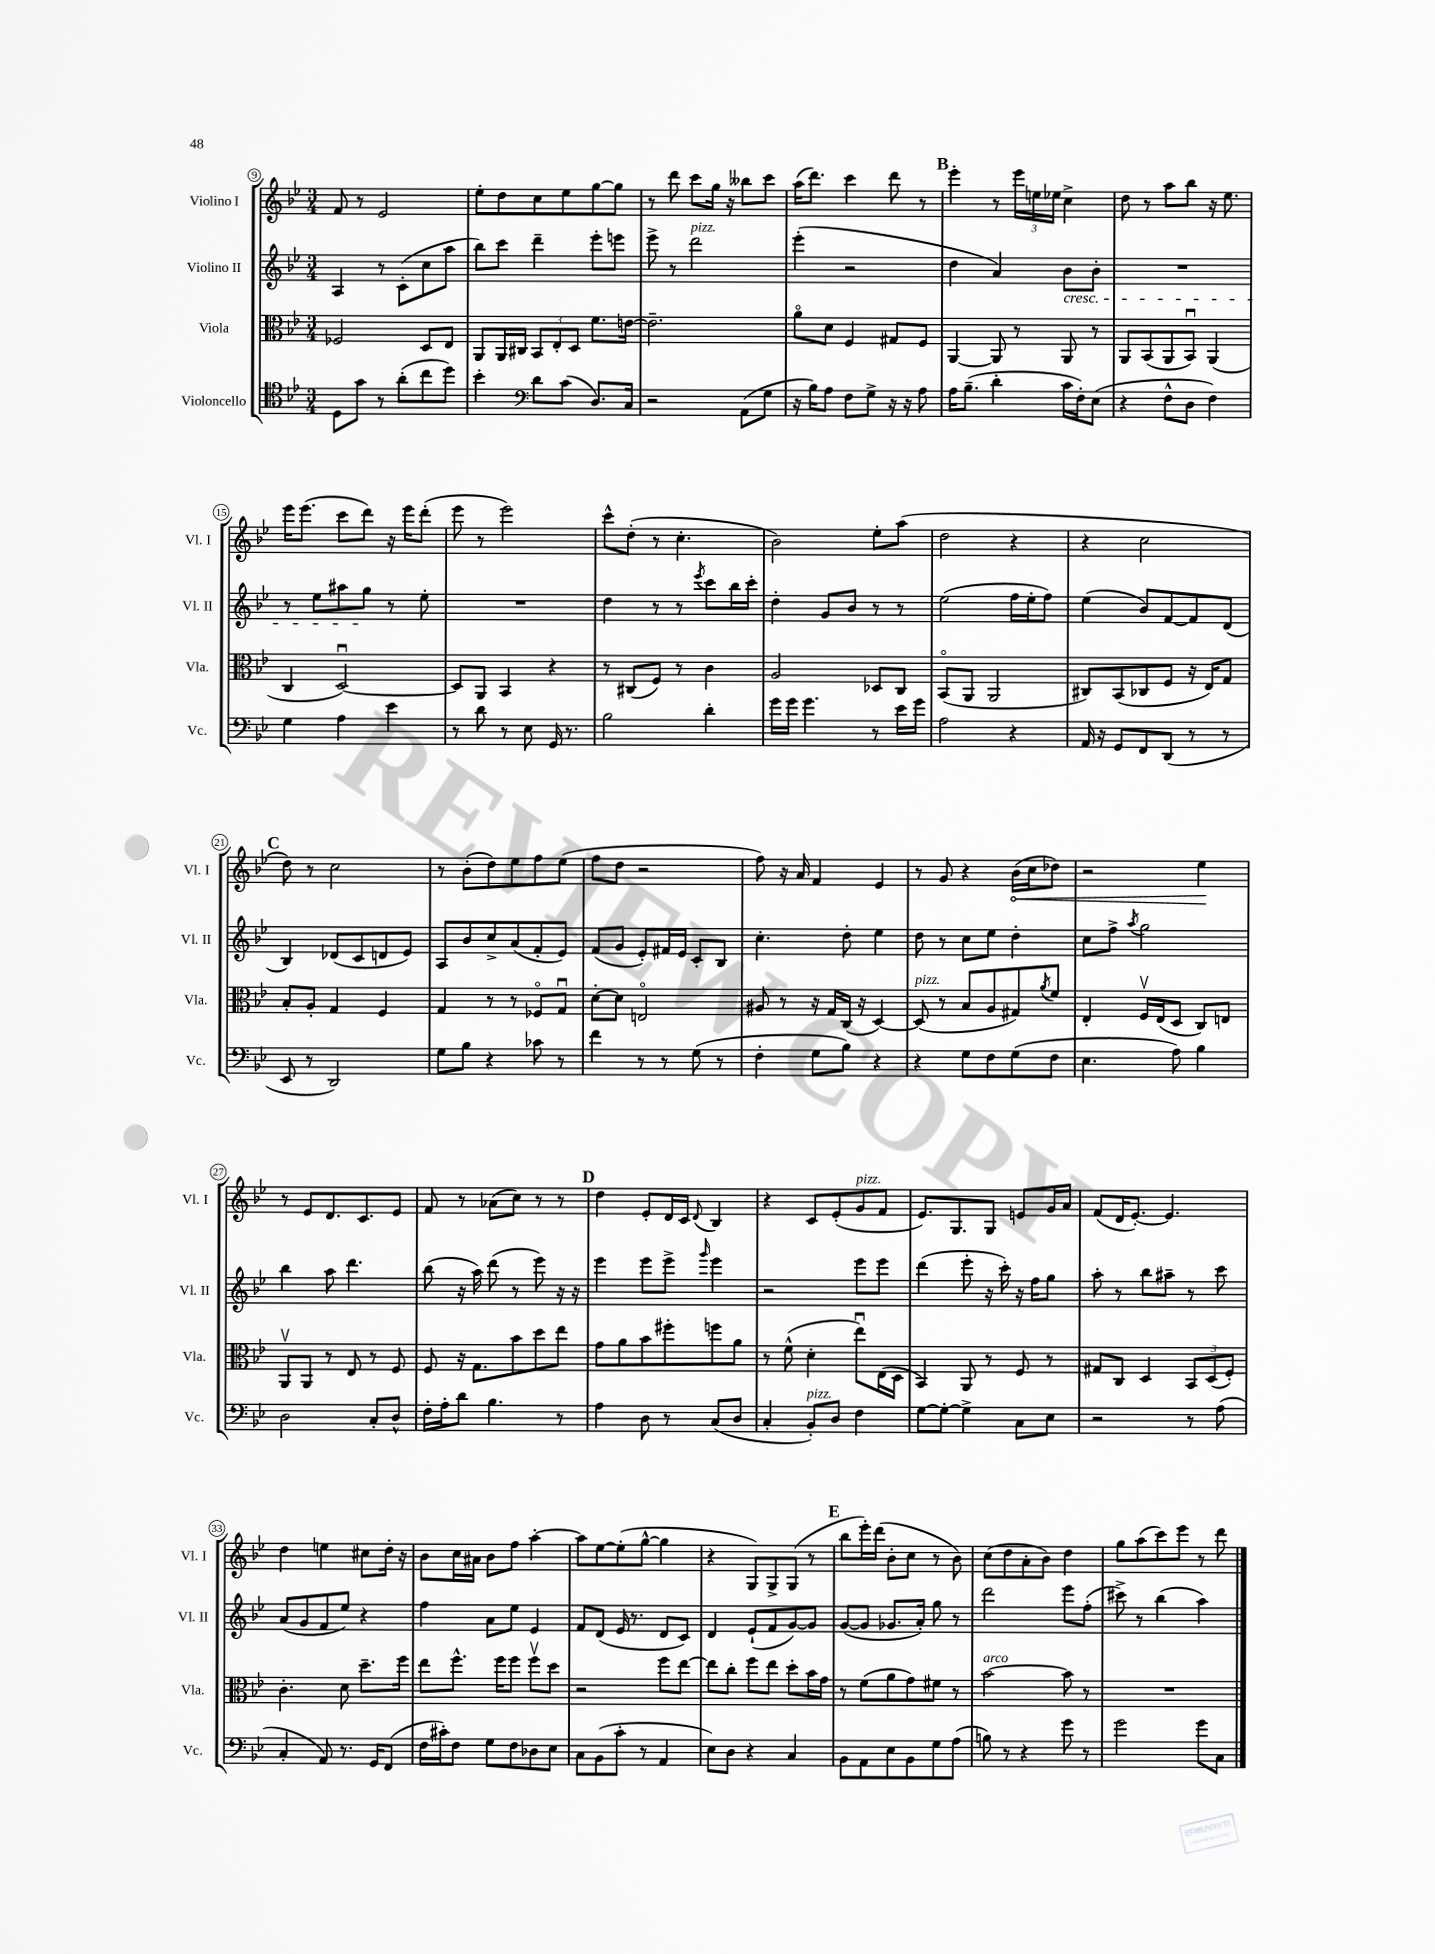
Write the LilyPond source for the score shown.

<<
\new StaffGroup <<
\new Staff = "s0" \with { instrumentName = "Violino I" shortInstrumentName = "Vl. I" } {
    \clef treble \key bes \major \numericTimeSignature \time 3/4
    f'8 r8 ees'2 |
    ees''8-. d''8 c''8 ees''8 g''8~ g''8 |
    r8 d'''8 c'''8 g''16 r16 beses''8 c'''8 |
    a''16( d'''8.) c'''4 d'''8 r8 |
    \mark \markup { \bold "B" } ees'''4-. r8 \tuplet 3/2 { ees'''16 e''16 ees''16 } c''4-> |
    d''8 r8 a''8 bes''8 r16 ees''8. |
    ees'''16 ees'''8.( c'''8 d'''8) r16 ees'''16 d'''8-.( |
    ees'''8 r8 ees'''2) |
    c'''8-^ d''8-.( r8 c''4.-. |
    bes'2) ees''8-. a''8( |
    d''2 r4 |
    r4 c''2 |
    \mark \markup { \bold "C" } d''8) r8 c''2 |
    r8 bes'8-.( d''8) ees''8 f''8 ees''8( |
    f''8 d''8 r2 |
    f''8) r16 a'16 f'4 ees'4 |
    r8 g'8 r4 \once \override Hairpin.circled-tip = ##t bes'16\<( c''16 des''8) |
    r2 ees''4\! |
    r8 ees'8 d'8. c'8. ees'8 |
    f'8 r8 aes'8( c''8) r8 r8 |
    \mark \markup { \bold "D" } d''4 ees'8-. d'16 c'16 \appoggiatura { d'8 } bes4 |
    r4 c'8 ees'8-.( g'8^\markup { \italic "pizz." } f'8 |
    ees'8.) g8. g8 e'8 g'16 a'16 |
    f'8( d'16 ees'8.~-.) ees'4. |
    d''4 e''4 cis''8 d''16-. r16 |
    bes'8 c''16 ais'16 bes'8 f''8 a''4~-. |
    a''8 ees''8~ ees''8-.( g''8~-^ g''4 |
    r4 g8) g8-> g8( r8 |
    \mark \markup { \bold "E" } bes''8 ees'''16-.) d'''16( bes'8-. c''8 r8 bes'8) |
    c''8( d''8 a'8-. bes'8) d''4 |
    g''8 a''8( c'''8) ees'''8 r8 d'''8 \bar "|." |
}
\new Staff = "s1" \with { instrumentName = "Violino II" shortInstrumentName = "Vl. II" } {
    \clef treble \key bes \major \numericTimeSignature \time 3/4
    a4 r8 c'8-.( c''8 a''8 |
    bes''8) c'''8 d'''4-- ees'''8-. e'''8 |
    ees'''8-> r8 d'''2^\markup { \italic "pizz." } |
    ees'''4-.( r2 |
    \mark \markup { \bold "B" } d''4 a'4) bes'8\cresc bes'8-. |
    R2. |
    r8 ees''8 ais''8 g''8\! r8 ees''8-. |
    R2. |
    d''4 r8 r8 \acciaccatura { ees'''8 } c'''8 bes''16 c'''16-. |
    d''4-. g'8 bes'8 r8 r8 |
    ees''2( f''16 ees''16-. f''8) |
    ees''4( bes'8) f'8~ f'8 d'8( |
    \mark \markup { \bold "C" } bes4) des'8( c'8 d'8 ees'8) |
    a8 bes'8 c''8-> a'8( f'8-. ees'8) |
    f'8( g'8 ees'8-.) fis'16 ees'16 c'8-. bes8 |
    c''4.-. d''8-. ees''4 |
    d''8 r8 c''8 ees''8 d''4-. |
    c''8 f''8-> \acciaccatura { a''8 } g''2 |
    bes''4 a''8 d'''4. |
    bes''8( r16 a''16) d'''8( r8 ees'''8) r16 r16 |
    \mark \markup { \bold "D" } ees'''4 ees'''8 ees'''8-> \grace { g'''16 } ees'''4 |
    r2 ees'''8 ees'''8 |
    d'''4( ees'''8-. r16 c'''16-.) r16 f''16 g''8 |
    a''8-. r8 bes''8 ais''8-- r8 c'''8 |
    a'8( g'8 f'8 ees''8) r4 |
    f''4 a'8 ees''8 ees'4 |
    f'8 d'8( ees'16 r8. d'8 c'8) |
    d'4 ees'8-!( f'8 g'8~) g'8 |
    \mark \markup { \bold "E" } g'8~( g'8 ges'8. a'16-.) g''8 r8 |
    d'''2 ees'''8 f''8-.( |
    cis'''8->) r8 bes''4( a''4) \bar "|." |
}
\new Staff = "s2" \with { instrumentName = "Viola" shortInstrumentName = "Vla." } {
    \clef alto \key bes \major \numericTimeSignature \time 3/4
    fes2 d8 ees8 |
    a,8 a,16 cis16 \tuplet 3/2 { bes,8 ees8-. d8 } f'8. e'16~ |
    e'2.-- |
    a'8\flageolet d'8 f4 gis8 f8 |
    \mark \markup { \bold "B" } a,4~ a,8 r8 a,8 r8 |
    a,8 bes,8( a,8 bes,8\downbow) a,4( |
    c4 d2~\downbow) |
    d8 a,8 bes,4 r4 |
    r8 cis8( f8) r8 c'4 |
    a2 des8 c8 |
    bes,8\flageolet( a,8 a,2 |
    cis8) bes,8( ces8 f8 r16 ees16) g8 |
    \mark \markup { \bold "C" } bes8-. a8-. g4 f4 |
    g4 r8 r8 fes8\flageolet g8\downbow |
    d'8~-. d'8 e2\flageolet |
    ais8 r8 r16 g16 c16( r16 d4~) |
    d8^\markup { \italic "pizz." }( r8 bes8 a8 gis8) \acciaccatura { a'8 } f'8 |
    ees4-. f16\upbow ees16( d8 c8) e8 |
    a,8\upbow a,8 r8 ees8 r8 f8 |
    f8 r16 g8. bes'8 d''8 ees''8 |
    \mark \markup { \bold "D" } g'8 a'8 bes'8 fis''8-. f''8 a'8 |
    r8 f'8-^( d'4-. ees''8\downbow) ees16( d16 |
    bes,4) a,8 r8 f8 r8 |
    gis8 c8 d4 \tuplet 3/2 { bes,8 d8( f8-.) } |
    c'4.-. d'8 d''8.-- f''16 |
    ees''8 f''8.-^ f''16 f''8 f''8\upbow d''8 |
    r2 f''8 ees''8~ |
    ees''8 c''8-. f''8 ees''8 d''8-. bes'16 g'16 |
    \mark \markup { \bold "E" } r8 f'8( a'8 g'8) fis'8 r8 |
    bes'2~^\markup { \italic "arco" } bes'8 r8 |
    R2. \bar "|." |
}
\new Staff = "s3" \with { instrumentName = "Violoncello" shortInstrumentName = "Vc." } {
    \clef tenor \key bes \major \numericTimeSignature \time 3/4
    d8 g'8 r8 a'8-.( c''8 d''8) |
    bes'4-. \clef bass d'8 c'8( d8.) c16 |
    r2 a,8( g8 |
    r16 bes16) a8 f8 g8-> r16 r16 a8 |
    \mark \markup { \bold "B" } a16 bes8.--( d'4-. c'16 f16-.) ees8( |
    r4 f8-^ d8 f4) |
    g4 a4 ees'4 |
    r8 d'8 r8 ees8 g,16 r8. |
    bes2 d'4-. |
    g'16 g'16 g'4. r8 ees'16 g'16 |
    a2 r4 |
    a,16 r16 g,8 f,8 d,8( r8 r8 |
    \mark \markup { \bold "C" } ees,8 r8 d,2) |
    g8 bes8 r4 ces'8 r8 |
    f'4 r8 r8 g8( r8 |
    f4-. g8 bes8) r4 |
    r4 g8 f8 g8( f8 |
    ees4. a8) bes4 |
    d2 c8-. d8-^ |
    f16-. a16-. d'8 bes4. r8 |
    \mark \markup { \bold "D" } a4 d8 r8 c8( d8 |
    c4-. bes,8-.^\markup { \italic "pizz." }) d8 f4 |
    g8~ g8~-. g4-> c8 ees8 |
    r2 r8 a8( |
    c4-. a,8) r8. g,16 f,8( |
    f16 cis'16-.) f8 g8 f8 des8 ees8 |
    c8 bes,8( c'8-. r8 a,4 |
    ees8) d8 r4 c4 |
    \mark \markup { \bold "E" } bes,8 a,8 ees8 bes,8 g8 a8( |
    b8) r8 r4 g'8 r8 |
    g'2 g'8 c8 \bar "|." |
}
>>
>>
\layout { \context { \Score currentBarNumber = #9 \override BarNumber.stencil = #(make-stencil-circler 0.1 0.3 ly:text-interface::print) } }
